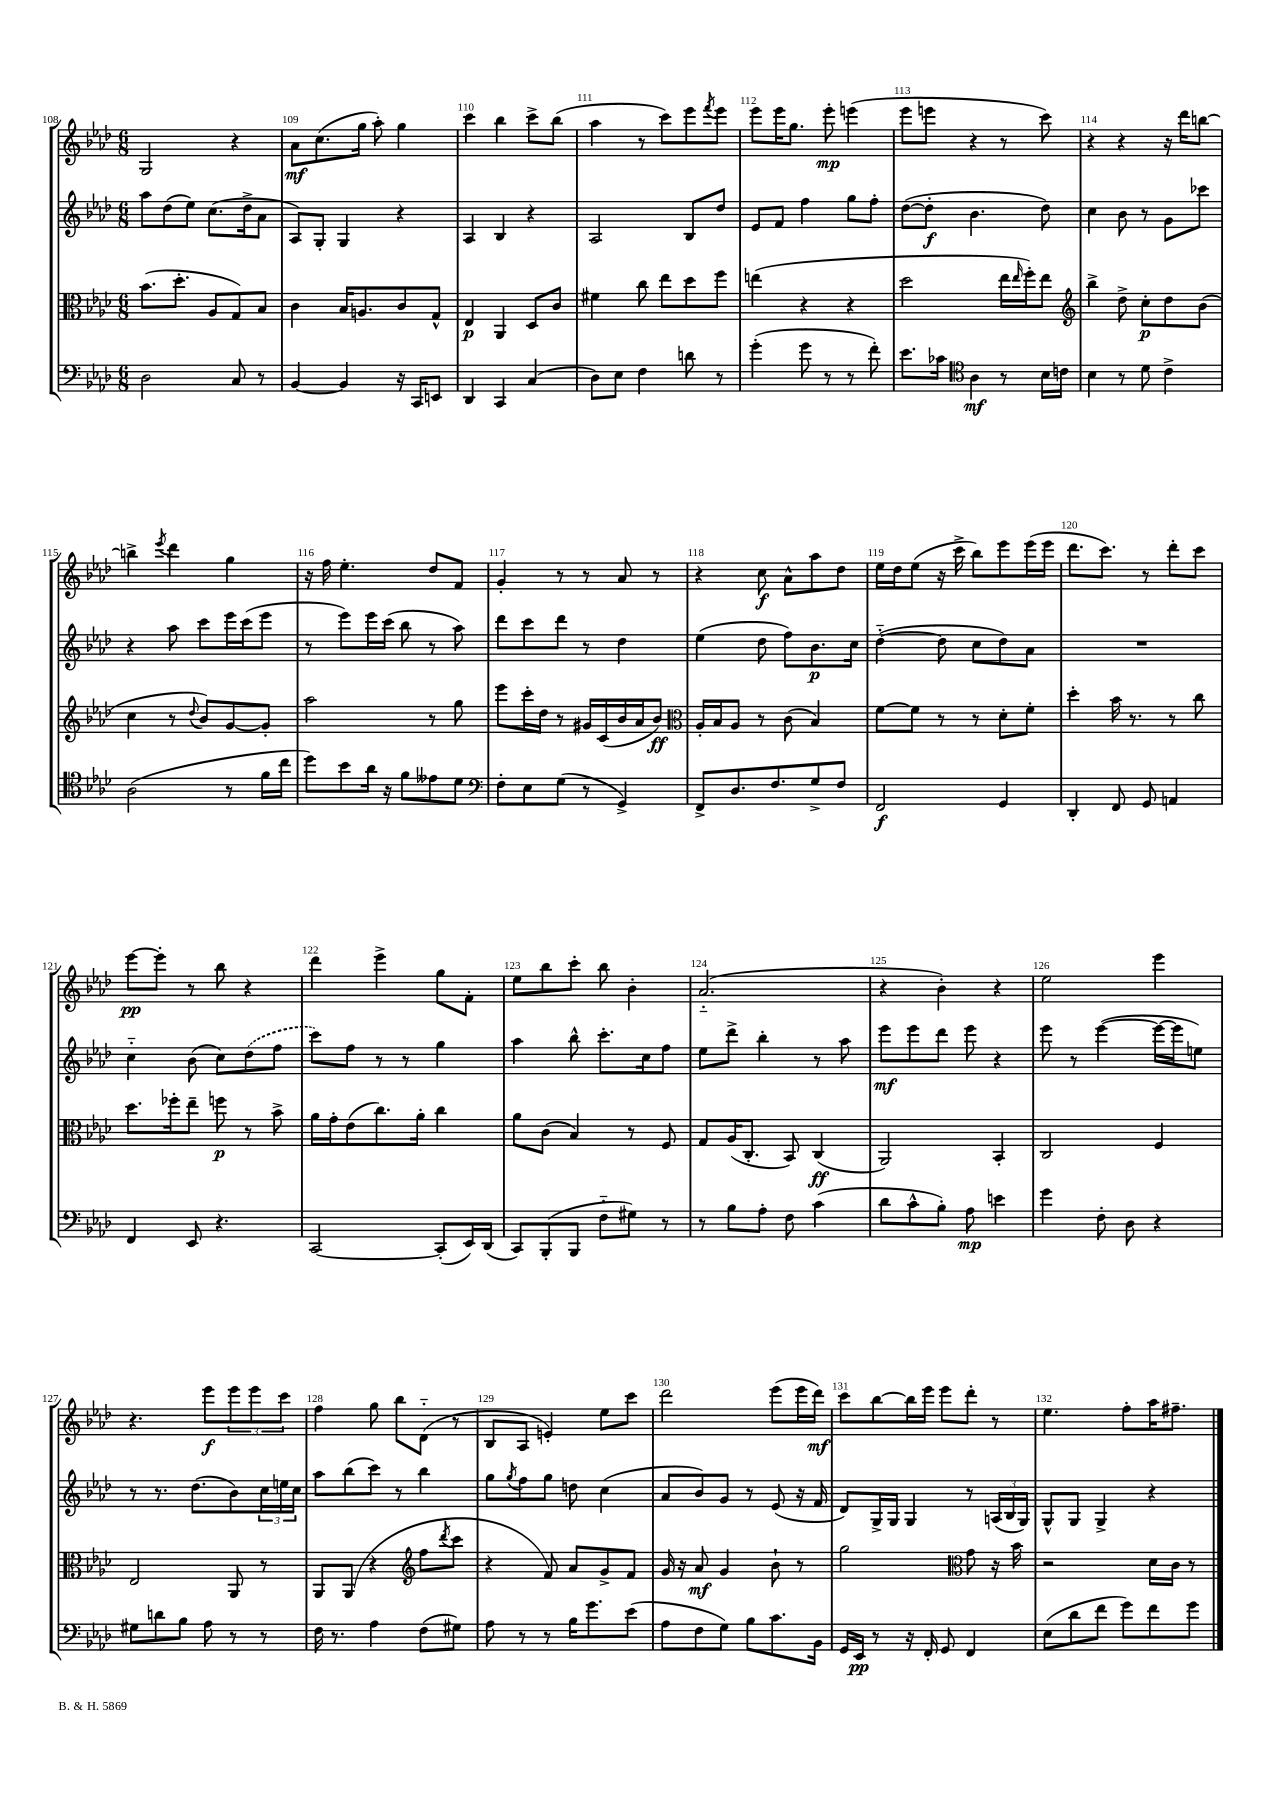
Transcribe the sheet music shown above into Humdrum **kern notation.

**kern	**dynam	**kern	**dynam	**kern	**dynam	**kern	**dynam
*part4	*part4	*part3	*part3	*part2	*part2	*part1	*part1
*staff4	*staff4	*staff3	*staff3	*staff2	*staff2	*staff1	*staff1
*clefF4	*	*clefC3	*	*clefG2	*	*clefG2	*
*k[b-e-a-d-]	*	*k[b-e-a-d-]	*	*k[b-e-a-d-]	*	*k[b-e-a-d-]	*
*M6/8	*	*M6/8	*	*M6/8	*	*M6/8	*
=108	=108	=108	=108	=108	=108	=108	=108
2D-\	.	(8.b-\L	.	8aa-\L	.	2G/	.
.	.	.	.	(8dd-\	.	.	.
.	.	8.dd-'\J	.	.	.	.	.
.	.	.	.	8ee-\J)	.	.	.
.	.	8A-/L	.	(8.cc\L	.	.	.
8C/	.	8G/)	.	.	.	4r	.
.	.	.	.	16dd-^\k	.	.	.
8r	.	8B-/J	.	8a-\J	.	.	.
=109	=109	=109	=109	=109	=109	=109	=109
[4BB-/	.	4c\	.	8A-/L)	.	8a-\L	mf
.	.	.	.	8G'/J	.	(8.cc\	.
4BB-/]	.	16B-/KL	.	4G/	.	.	.
.	.	8.An/	.	.	.	16gg\Jk	.
.	.	.	.	.	.	8aa-'\)	.
16r	.	8c/	.	4r	.	4gg\	.
16CC/KL	.	.	.	.	.	.	.
8EEn/J	.	8G^^/J	.	.	.	.	.
=110	=110	=110	=110	=110	=110	=110	=110
4DD-/	.	4E-/	p	4A-/	.	4ccc\	.
4CC/	.	4AA-/	.	4B-/	.	4bb-\	.
(4C/	.	8D-/L	.	4r	.	8ccc^\L	.
.	.	8c/J	.	.	.	(8bb-\J	.
=111	=111	=111	=111	=111	=111	=111	=111
8D-\L)	.	4f#X\	.	2A-/	.	4aa-\	.
8E-\J	.	.	.	.	.	.	.
4F\	.	8cc\	.	.	.	8r	.
.	.	8ee-\L	.	.	.	8ccc\L)	.
8dn\	.	8dd-\	.	8B-/L	.	8eee-\	.
.	.	.	.	.	.	8qfff/	.
8r	.	8ff\J	.	8dd-/J	.	8eee-\J	.
=112	=112	=112	=112	=112	=112	=112	=112
(4g'\	.	(4een\	.	8e-/L	.	8eee-\L	.
.	.	.	.	8f/J	.	16eee-\K	.
.	.	.	.	.	.	8.gg\J	.
8g\	.	4r	.	4ff\	.	.	.
8r	.	.	.	.	.	8eee-'\	mp
8r	.	4r	.	8gg\L	.	(4eeen\	.
8f'\)	.	.	.	8ff'\J	.	.	.
=113	=113	=113	=113	=113	=113	=113	=113
8.e-\L	.	2dd-\	.	([8dd-\L	.	8eee-\L	.
.	.	.	.	8dd-'\J]	f	8eeen\J	.
16c-X\Jk	.	.	.	.	.	.	.
*clefC4	*	*	*	*	*	*	*
4A-\	mf	.	.	4.b-\	.	4r	.
8r	.	16ee-\LL	.	.	.	8r	.
.	.	16qqee-/	.	.	.	.	.
.	.	16ff'\J)	.	.	.	.	.
16B-\LL	.	8ee-\J	.	8dd-\)	.	8ccc\)	.
16cn\JJ	.	.	.	.	.	.	.
=114	=114	=114	=114	=114	=114	=114	=114
*	*	*clefG2	*	*	*	*	*
4B-\	.	4bb-^\	.	4cc\	.	4r	.
8r	.	8dd-^\	.	8b-\	.	4r	.
8d-\	.	8cc'\L	p	8r	.	.	.
4c^\	.	8dd-\	.	8g\L	.	16r	.
.	.	.	.	.	.	16ddd-\KL	.
.	.	(8b-\J	.	8ccc-X\J	.	[8bbn\J	.
!!LO:LB:g=z
=115	=115	=115	=115	=115	=115	=115	=115
(2A-\	.	4cc\	.	4r	.	4bbn^\]	.
.	.	.	.	.	.	8qeee-/	.
.	.	8r	.	8aa-\	.	4ddd-\	.
.	.	8qqdd-/	.	.	.	.	.
.	.	8b-/L)	.	8ccc\L	.	.	.
8r	.	[8g/	.	16eee-\L	.	4gg\	.
.	.	.	.	(16ccc\J	.	.	.
16f\LL	.	8g'/J]	.	8eee-\J	.	.	.
16cc\JJ	.	.	.	.	.	.	.
=116	=116	=116	=116	=116	=116	=116	=116
8dd-\L)	.	2aa-\	.	8r	.	16r	.
.	.	.	.	.	.	16ff\	.
8b-\	.	.	.	8eee-\L)	.	4.ee-'\	.
16a-\Jk	.	.	.	16eee-\L	.	.	.
16r	.	.	.	(16ccc\JJ	.	.	.
8f\L	.	.	.	8bb-\	.	.	.
8e--X\	.	8r	.	8r	.	8dd-/L	.
8d-\J	.	8gg\	.	8aa-\)	.	8f/J	.
=117	=117	=117	=117	=117	=117	=117	=117
*clefF4	*	*	*	*	*	*	*
8F'\L	.	8eee-\L	.	8ddd-\L	.	4g'/	.
8E-\	.	16ccc'\L	.	8ccc\	.	.	.
.	.	16dd-\JJ	.	.	.	.	.
(8G\J	.	8r	.	8ddd-\J	.	8r	.
8r	.	16g#X/LL	.	8r	.	8r	.
.	.	(16c/	.	.	.	.	.
4GG^/)	.	16b-/	.	4dd-\	.	8a-/	.
.	.	16a-/J	.	.	.	.	.
.	.	8b-/J)	ff	.	.	8r	.
=118	=118	=118	=118	=118	=118	=118	=118
*	*	*clefC3	*	*	*	*	*
8FF^/L	.	16A-'/LL	.	(4ee-\	.	4r	.
.	.	16B-/J	.	.	.	.	.
8.D-/	.	8A-/J	.	.	.	.	.
.	.	8r	.	8dd-\	.	8cc\	f
8.F/	.	.	.	.	.	.	.
.	.	(8c\	.	8ff\L)	.	8a-^^\L	.
8G^/	.	4B-/)	.	8.b-\	p	8aa-\	.
8F/J	.	.	.	.	.	8dd-\J	.
.	.	.	.	16cc\Jk	.	.	.
=119	=119	=119	=119	=119	=119	=119	=119
2FF/	f	[8f\L	.	([4dd-\	.	16ee-\LL	.
.	.	.	.	.	.	16dd-\J	.
.	.	8f\J]	.	.	.	(8ee-\J	.
.	.	8r	.	8dd-\]	.	16r	.
.	.	.	.	.	.	16ccc^\	.
.	.	8r	.	8cc\L	.	8bb-\L)	.
4GG/	.	8d-'\L	.	8dd-\)	.	8eee-\	.
.	.	8f'\J	.	8a-\J	.	(16eee-\L	.
.	.	.	.	.	.	16eee-\JJ	.
=120	=120	=120	=120	=120	=120	=120	=120
4DD-'/	.	4dd-'\	.	2.r	.	8.ddd-\L	.
.	.	.	.	.	.	8.ccc\J)	.
8FF/	.	16b-\	.	.	.	.	.
.	.	8.r	.	.	.	.	.
8GG/	.	.	.	.	.	8r	.
4AAn/	.	8r	.	.	.	8ddd-'\L	.
.	.	8cc\	.	.	.	8ccc\J	.
!!LO:LB:g=z
=121	=121	=121	=121	=121	=121	=121	=121
4FF/	.	8.dd-\L	.	4cc\	.	[8eee-\L	pp
.	.	.	.	.	.	8eee-'\J]	.
.	.	16ff-X'\k	.	.	.	.	.
8EE-/	.	8ee-~\J	.	(8b-\	.	8r	.
4.r	.	8ffn\	p	8cc\L)	.	8bb-\	.
.	.	8r	.	(8dd-\	.	4r	.
.	.	8b-^\	.	8ff\J	.	.	.
=122	=122	=122	=122	=122	=122	=122	=122
[2CC/	.	16a-\LL	.	8ccc\L)	.	4ddd-\	.
.	.	16g'\J	.	.	.	.	.
.	.	(8e-\	.	8ff\J	.	.	.
.	.	8.cc\)	.	8r	.	4eee-^\	.
.	.	.	.	8r	.	.	.
.	.	16a-'\Jk	.	.	.	.	.
(8CC'/L]	.	4cc\	.	4gg\	.	8gg\L	.
16EE-/L)	.	.	.	.	.	8f'\J	.
(16DD-/JJ	.	.	.	.	.	.	.
=123	=123	=123	=123	=123	=123	=123	=123
8CC/L)	.	8a-\L	.	4aa-\	.	8ee-\L	.
(8BBB-'/	.	(8c\J	.	.	.	8bb-\	.
8BBB-/J	.	4B-/)	.	8bb-^^\	.	8ccc'\J	.
8F\L	.	.	.	8.ccc'\L	.	8bb-\	.
8G#X\J)	.	8r	.	.	.	4b-'\	.
.	.	.	.	16cc\k	.	.	.
8r	.	8F/	.	8ff\J	.	.	.
=124	=124	=124	=124	=124	=124	=124	=124
8r	.	8G/L	.	8ee-\L	.	(2.a-/	.
8B-\L	.	(16A-/K	.	8ddd-^\J	.	.	.
.	.	8.C'/J	.	.	.	.	.
8A-'\J	.	.	.	4bb-'\	.	.	.
8F\	.	8BB-/)	.	.	.	.	.
(4c\	.	(4C/	ff	8r	.	.	.
.	.	.	.	8aa-\	.	.	.
=125	=125	=125	=125	=125	=125	=125	=125
8d-\L	.	2AA-/)	.	8eee-\L	mf	4r	.
8c^^\	.	.	.	8eee-\	.	.	.
8B-'\J)	.	.	.	8ddd-\J	.	4b-'\)	.
8A-\	mp	.	.	8eee-\	.	.	.
4en\	.	4BB-'/	.	4r	.	4r	.
=126	=126	=126	=126	=126	=126	=126	=126
4g\	.	2C/	.	8eee-\	.	2ee-\	.
.	.	.	.	8r	.	.	.
8F'\	.	.	.	([4eee-\	.	.	.
8D-\	.	.	.	.	.	.	.
4r	.	4F/	.	16eee-\LL_	.	4eee-\	.
.	.	.	.	16eee-\J]	.	.	.
.	.	.	.	8een\J)	.	.	.
!!LO:LB:g=z
=127	=127	=127	=127	=127	=127	=127	=127
8G#X\L	.	2E-/	.	8r	.	4.r	.
8dn\	.	.	.	8.r	.	.	.
8B-\J	.	.	.	.	.	.	.
.	.	.	.	(8.dd-\L	.	.	.
8A-\	.	.	.	.	.	8eee-\L	f
8r	.	8AA-/	.	8b-\)	.	12eee-\	.
.	.	.	.	.	.	12eee-\	.
8r	.	8r	.	24cc\L	.	.	.
.	.	.	.	24een\	.	12ccc\J	.
.	.	.	.	24cc\JJ	.	.	.
=128	=128	=128	=128	=128	=128	=128	=128
16F\	.	8AA-/L	.	8aa-\L	.	4ff\	.
8.r	.	.	.	.	.	.	.
.	.	(8AA-/J	.	(8bb-\	.	.	.
4A-\	.	4r	.	8ccc\J)	.	8gg\	.
.	.	.	.	8r	.	8bb-\L	.
*	*	*clefG2	*	*	*	*	*
(8F\L	.	8ff\L	.	4bb-\	.	(8d-\J	.
.	.	8qddd-/	.	.	.	.	.
8G#X\J)	.	8ccc\J	.	.	.	8r	.
=129	=129	=129	=129	=129	=129	=129	=129
8A-\	.	4r	.	8gg\L	.	8B-/L	.
.	.	.	.	8qgg/	.	.	.
8r	.	.	.	8ff\	.	8A-/J	.
8r	.	8f/)	.	8gg\J	.	4en'/)	.
16B-\KL	.	8a-/L	.	8ddn\	.	.	.
8.g\	.	.	.	.	.	.	.
.	.	8g^/	.	(4cc\	.	8ee-\L	.
(8e-\J	.	8f/J	.	.	.	8ccc\J	.
=130	=130	=130	=130	=130	=130	=130	=130
8A-\L	.	16g/	.	8a-/L	.	2ddd-\	.
.	.	16r	.	.	.	.	.
8F\	.	8a-/	mf	8b-/)	.	.	.
8G\J)	.	4g/	.	8g/J	.	.	.
8B-\L	.	.	.	8r	.	.	.
8.c\	.	8b-`\	.	(8e-/	.	(8eee-\L	.
.	.	8r	.	16r	.	16eee-\L	.
16BB-\Jk	.	.	.	16f/	.	16ddd-\JJ)	mf
=131	=131	=131	=131	=131	=131	=131	=131
16GG/LL	.	2gg\	.	8d-/L)	.	8ccc\L	.
16EE-/JJ	pp	.	.	.	.	.	.
8r	.	.	.	16G^/L	.	[8bb-\	.
.	.	.	.	16G/JJ	.	.	.
16r	.	.	.	4G/	.	16bb-\L]	.
16FF'/	.	.	.	.	.	16eee-\JJ	.
8GG/	.	.	.	.	.	8eee-\L	.
*	*	*clefC3	*	*	*	*	*
4FF/	.	8g\	.	8r	.	8ddd-'\J	.
.	.	16r	.	(24An/LL	.	8r	.
.	.	.	.	24B-/	.	.	.
.	.	16b-\	.	.	.	.	.
.	.	.	.	24G/JJ)	.	.	.
=132	=132	=132	=132	=132	=132	=132	=132
(8E-\L	.	2r	.	8G^^/L	.	4.ee-\	.
8d-\	.	.	.	8G/J	.	.	.
8f\J	.	.	.	4G^/	.	.	.
8g\L)	.	.	.	.	.	8ff'\L	.
8f\	.	16d-\LL	.	4r	.	16aa-\K	.
.	.	16c\JJ	.	.	.	8.ff#X~\J	.
8g\J	.	8r	.	.	.	.	.
==	==	==	==	==	==	==	==
*-	*-	*-	*-	*-	*-	*-	*-
